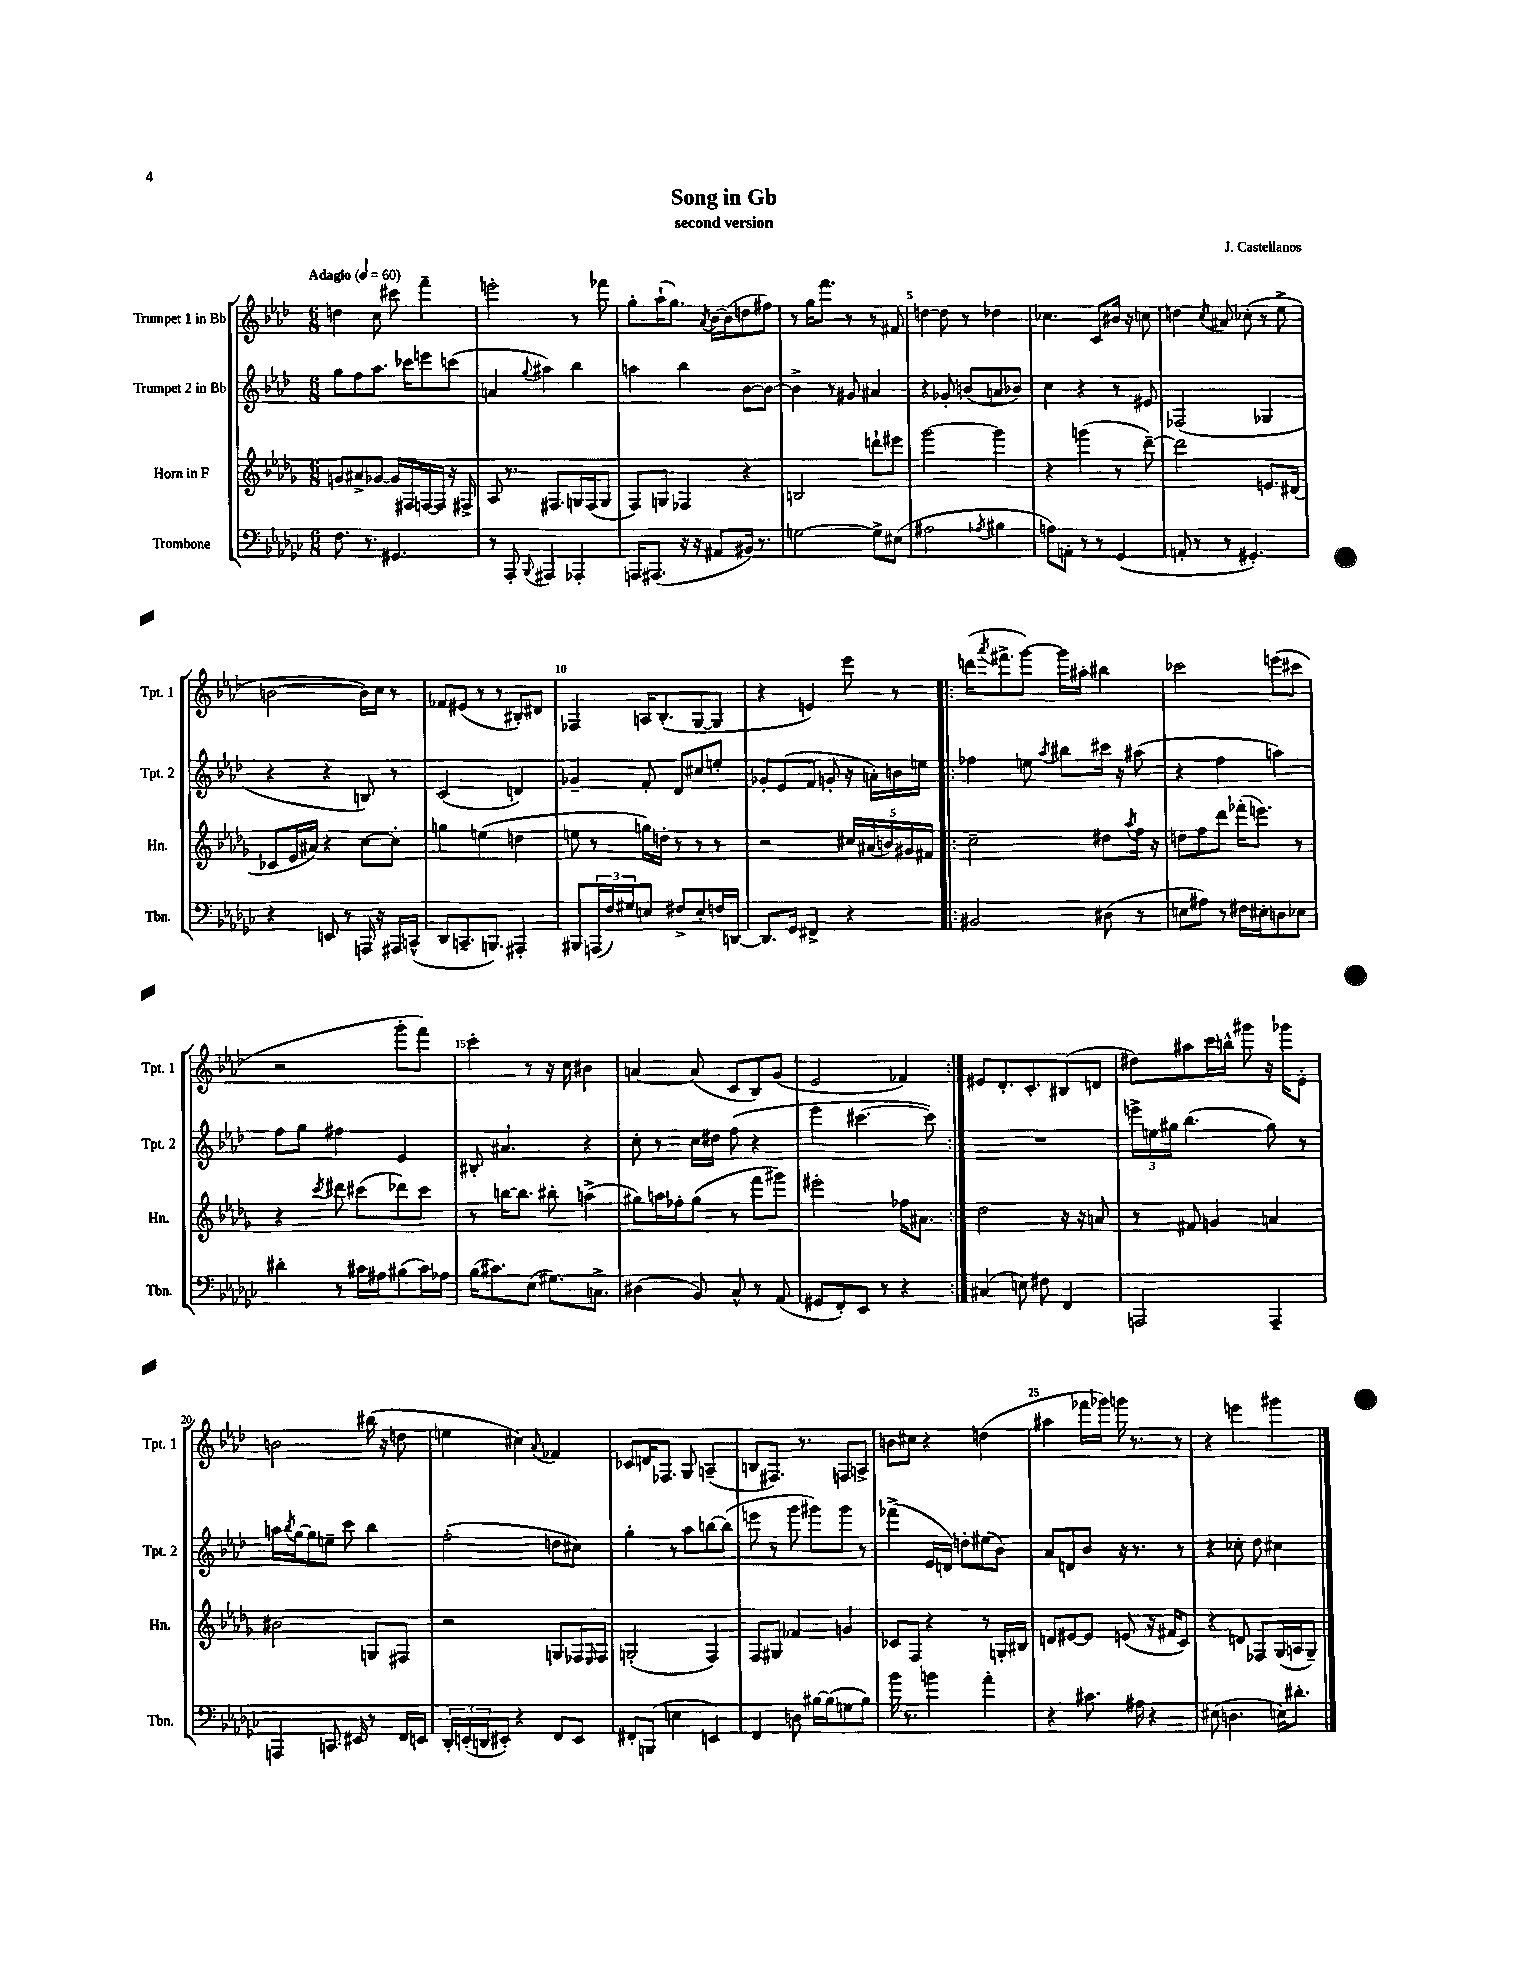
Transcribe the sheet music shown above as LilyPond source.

\header { title = "Song in Gb" composer = "J. Castellanos" subtitle = "second version" }
<<
\new StaffGroup <<
\new Staff = "s0" \with { instrumentName = "Trumpet 1 in Bb" shortInstrumentName = "Tpt. 1" } {
    \clef treble \key aes \major \numericTimeSignature \time 6/8 \tempo "Adagio" 4 = 60
    d''4 c''8 cis'''8 f'''4-- |
    e'''2-. r8 fes'''8 |
    g''8-. aes''16-!( g''8.) \acciaccatura { aes'8 } bes'16~ bes'16( d''8 fis''8) |
    r8 g''16 f'''8. r8 r8 fis'8 |
    d''4~ d''8 r8 des''4 |
    ces''4. c'8 bis'16 r16 c''8 |
    d''4 \acciaccatura { c''8 } ais'8 ces''8-.( r8 ees''8-> |
    b'2~ b'16) c''16 r8 |
    fes'8 eis'8( r8 r8 bis8-.) dis'8 |
    fes4 a16 bes8.-.( g8~ g8 |
    r4 e'4) ees'''8 r8 |
    \repeat volta 2 { d'''16( \acciaccatura { aes'''8 } fis'''8.-> g'''8~) g'''16 ais''16-. bis''4 |
    ces'''2 e'''8( cis'''8 |
    r2 g'''8-. f'''8) |
    c'''4-. r8 r16 c''16 bis'4 |
    a'4~ a'8( c'8 bes8) g'8( |
    ees'2 fes'4) | }
    eis'8 des'8.-. c'8.-. bis8( d'8 |
    dis''8) ais''8 c'''16 b''16-^ gis'''8 r16 ges'''16 ees'8-. |
    b'2 bis''16( r16 d''8 |
    e''4 cis''4) \appoggiatura { aes'8 } fes'4 |
    ces'8 d'16 fes8. g8 a4--( |
    b8 fis8.) r8. f8 a8-> |
    b'8 cis''8 r4 d''4( |
    ais''4 fes'''16 ges'''16) g'''16 r8. r8 |
    r4 e'''4 gis'''4 \bar "|." |
}
\new Staff = "s1" \with { instrumentName = "Trumpet 2 in Bb" shortInstrumentName = "Tpt. 2" } {
    \clef treble \key aes \major \numericTimeSignature \time 6/8
    g''8 f''8 aes''8. ces'''16 e'''8 c'''8( |
    a'4 \appoggiatura { g''8 } ais''4) bes''4 |
    a''4 bes''4 bes'8~ bes'8~ |
    bes'4-> r8 gis'8 ais'4 |
    r4 ges'8-. b'8( a'8 bes'8) |
    c''4 r4 r8 eis'8 |
    fes2( ges4 |
    r4 r4 b8) r8 |
    c'2( d'4) |
    ges'4-- f'8-. des'8 cis''8 e''8-. |
    ges'8-. ees'8( f'8 g'8-. r16 a'16-.) b'16 e''16 |
    \repeat volta 2 { fes''4 e''8 \acciaccatura { aes''8 } bis''8 cis'''16 r16 ais''8( |
    r4 f''4 a''4) |
    f''8 g''8 fis''4 ees'4 |
    bis8-. ais'4. r4 |
    c''8-. r8 c''16 dis''16 f''8( r4 |
    ees'''4 cis'''4.~ cis'''8) | }
    R2. |
    \tuplet 3/2 { e'''16-> e''16 gis''16 } bes''4.( gis''8) r8 |
    a''16 \acciaccatura { bes''8 } g''16~ g''8 e''8-- c'''8 bes''4 |
    f''2-.( d''8 cis''8) |
    g''4-. r8 aes''8 b''8~ b''8( |
    e'''8 r8 g'''8 gis'''8) gis'''8 r8 |
    fes'''4->( ees'16 d'16) d''8-. eis''8( bes'8) |
    aes'8 d'8 bes'8 r16 r8. r8 |
    r4 ces''8-. des''8 cis''4 \bar "|." |
}
\new Staff = "s2" \with { instrumentName = "Horn in F" shortInstrumentName = "Hn." } {
    \clef treble \key des \major \numericTimeSignature \time 6/8
    g'8 ais'8-> ges'8~ ges'16 fis16 f16~ f16 r16 fis16-> |
    aes8 r8. fis8. g16 fis16( g8 |
    f8) g8 fes4 r4 |
    b2 d'''8-! eis'''8 |
    ges'''2~ ges'''4 |
    r4 g'''4( r8 des'''8~--) |
    des'''2 e'8. dis'16( |
    ces'8 ees'16 ais'16) r4 c''8~ c''8-. |
    g''4 e''4( d''4 |
    e''8 r8 g''16) d''16-. r8 r8 r8 |
    r2 \tuplet 5/4 { cis''16 ais'16( b'16) gis'16 fis'16 } |
    \repeat volta 2 { c''2-- dis''8 \acciaccatura { aes''8 } f''16 r16 |
    d''8 f''8 des'''8 fes'''16-.( e'''8.) r8 |
    r4 \acciaccatura { c'''8 } dis'''8 cis'''8( des'''8) cis'''8 |
    r8 b''16~ b''8. bis''8-. a''4->( |
    gis''8) a''16 fes''16-. gis''8( r8 f'''8 gis'''8) |
    eis'''2-. fes''16 ais'8. | }
    des''2 r16 r16 a'8 |
    r8 fis'8 g'4 a'4 |
    bis'2 g8 fis8 |
    r2 g8 fes16 \grace { ees16 } fes16 |
    g2-.( f4) |
    f8 gis8 fes'4 g'4 |
    ces'8 f8 r4 r8 g16-. bis16 |
    d'8 eis'8~ eis'8 e'8( r16 fis'16 c'8) |
    r4 d'8 fes8 ges16( a16 ges8--) \bar "|." |
}
\new Staff = "s3" \with { instrumentName = "Trombone" shortInstrumentName = "Tbn." } {
    \clef bass \key ges \major \numericTimeSignature \time 6/8
    f8. r8. gis,4. |
    r8 aes,,8-. \appoggiatura { bes,,8 } ais,,4 aes,,4-. |
    a,,16 ais,,8.( r16 r16 ais,8 bis,16) r8. |
    g2~ g8-> eis8( |
    ais2 \acciaccatura { aes8 } bis4 |
    a8) a,8-. r8 r8 ges,4( |
    a,8-. r8 r8 gis,4.-.) |
    r4 e,8 r8 a,,16 r16 ais,,16 c,16-^( |
    des,8 c,8.-- b,,8.) ais,,4-. |
    bis,,8 \tuplet 3/2 { a,,16( f16) gis16 } e8 fis8-> e8-. f16 d,16~ |
    d,8. ges,16 fis,4-> r4 |
    \repeat volta 2 { bis,2 dis8( r8 |
    e8 ais8) r8 fis16 eis16-. d8 ees8 |
    dis'4-. r8 cis'16 ais16 bis8( cis'16) aes16 |
    bes16( cis'8.) ees8( gis8.) c8.-> |
    dis4( bes,8) ces8-^ r8 aes,8( |
    gis,8 f,8-.) ees,8 r8 r4 | }
    cis4( e8) fis8 f,4 |
    a,,2 a,,4-- |
    a,,4 c,8. eis,16 r8 f,16 e,16 |
    \tuplet 3/2 { des,16-. e,16-.( d,16 } eis,8-.) r4 f,8 eis,8 |
    fis,8-. b,,8( e4 e,4) |
    f,4 d8 bis16~ bis16( g8 bis8) |
    bes'16 r8. b'4 aes'4-. |
    r4 cis'8. ais16 r4 |
    eis8( d4. e16) dis'8.-. \bar "|." |
}
>>
>>
\layout { \context { \Score \override BarNumber.break-visibility = ##(#f #t #t) barNumberVisibility = #(every-nth-bar-number-visible 5) } }
